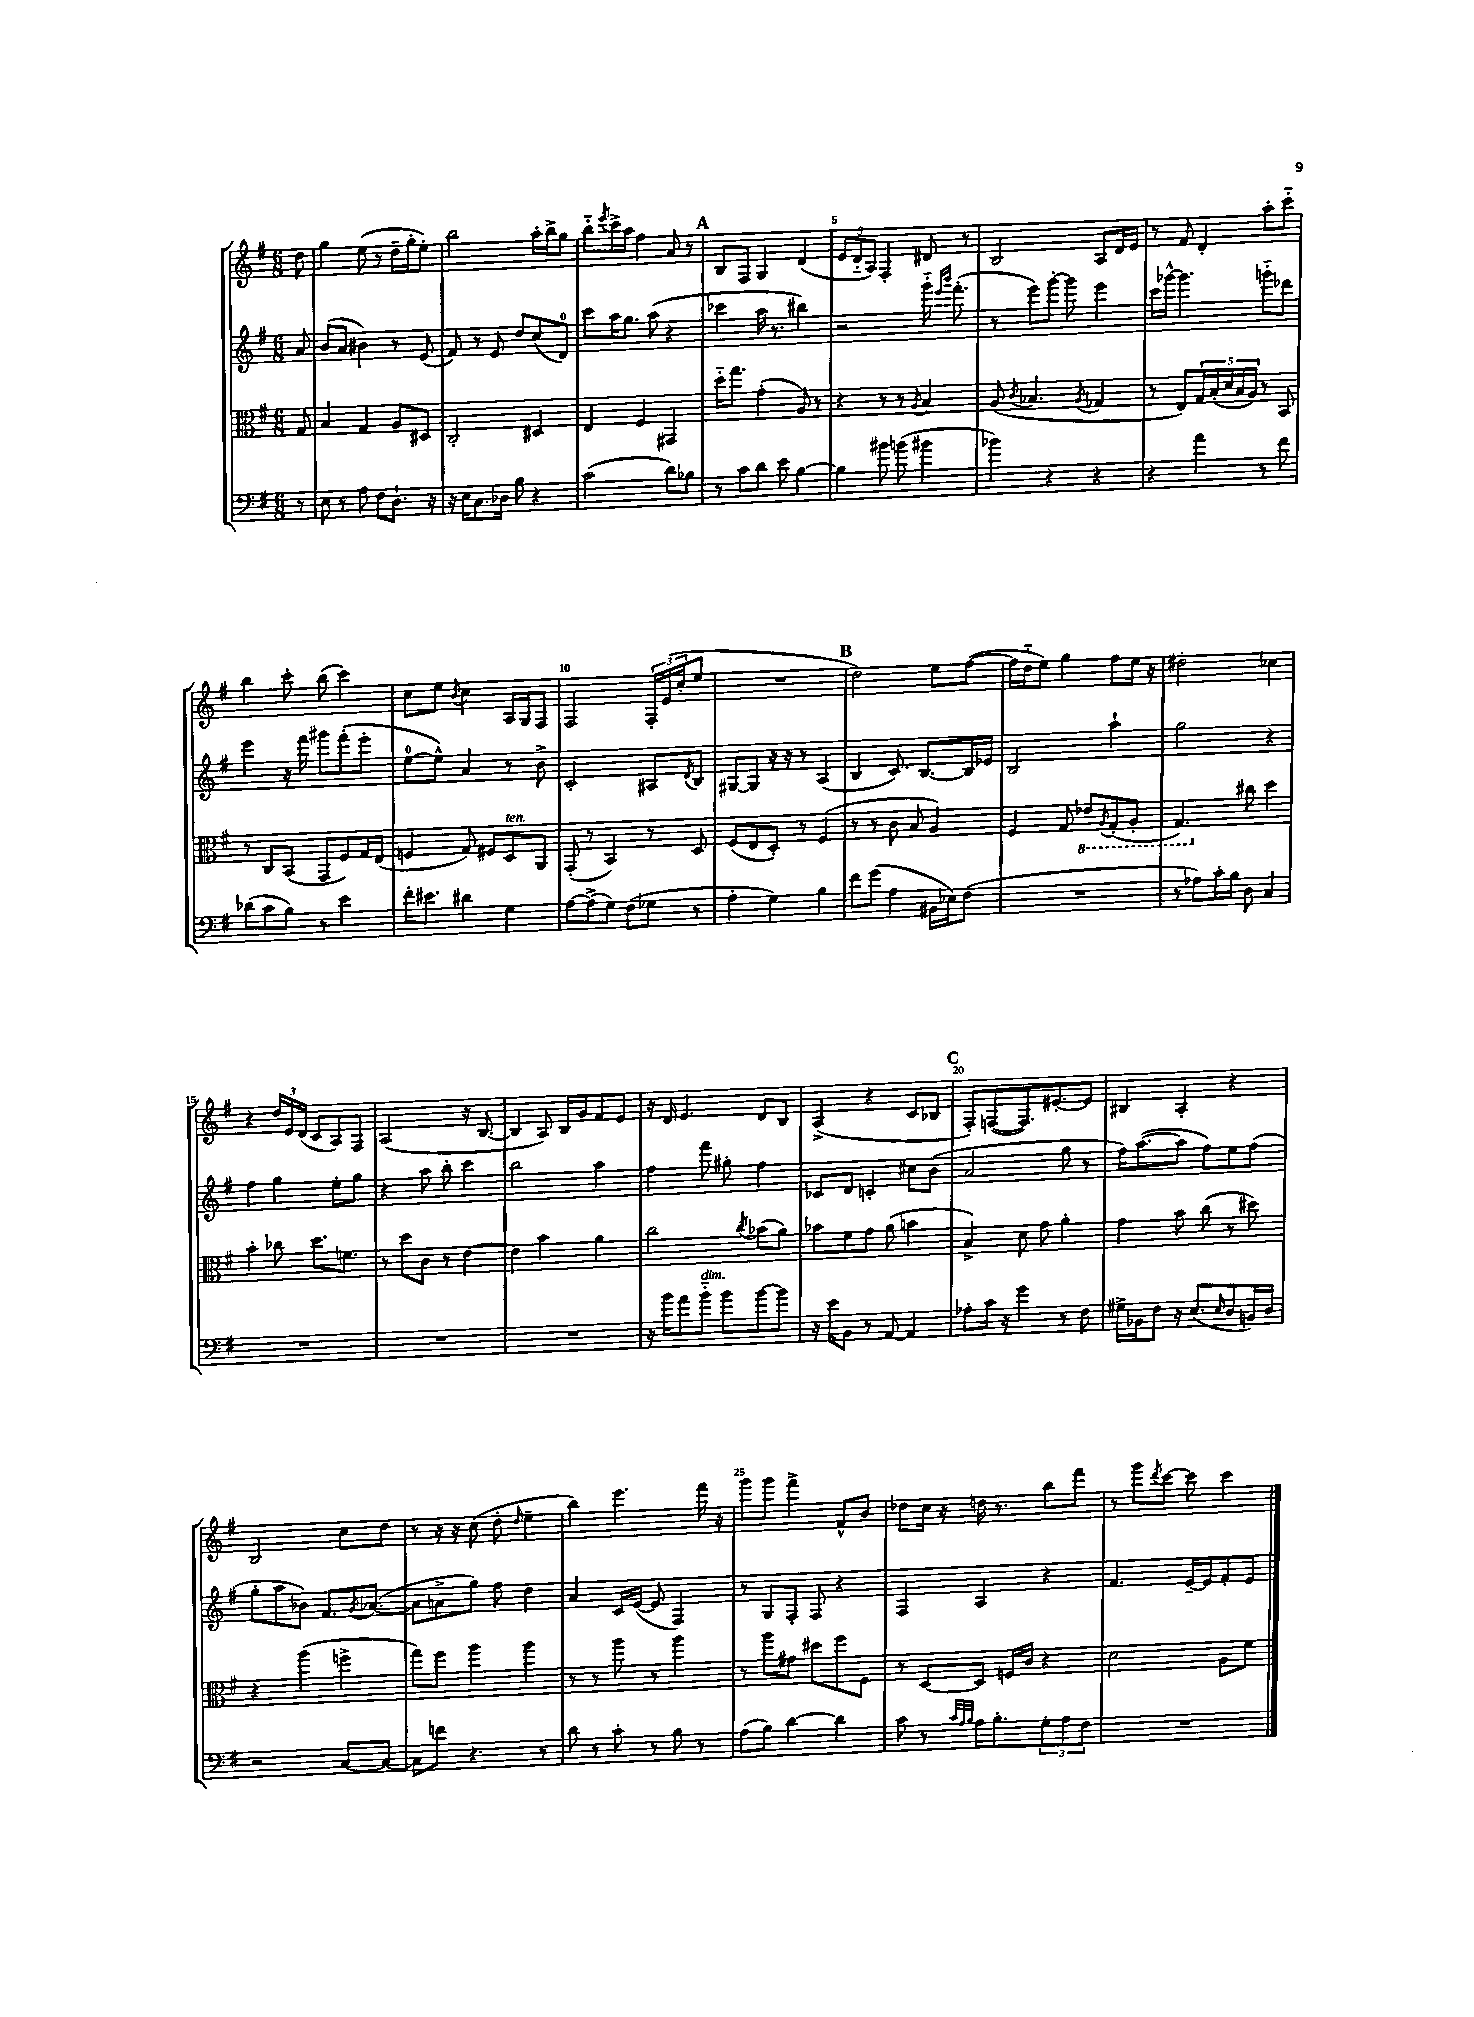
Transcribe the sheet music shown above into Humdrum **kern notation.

**kern	**kern	**kern	**kern
*staff4	*staff3	*staff2	*staff1
*clefF4	*clefC3	*clefG2	*clefG2
*k[f#]	*k[f#]	*k[f#]	*k[f#]
*M6/8	*M6/8	*M6/8	*M6/8
8r	8G/	8a/	8dd\
=	=	=	=
8E\	4B/	(8b/L	4gg\
8r	.	8a/J	.
8A\	4G/	4b#\)	(8ee\
8F#\L	.	.	8r
8.D`\J	8A/L	8r	16dd~\LL
.	.	.	16gg'\J
.	8D#/J	(8e/	8ee'\J)
16r	.	.	.
=	=	=	=
16r	2C'/	8f#/)	2bb\
16E\LK	.	.	.
8.C\	.	8r	.
.	.	8e/	.
16D-\Jk	.	.	.
8B\	.	8dd/L	.
4r	4D#/	(8cc/	16aa'\LL
.	.	.	16bb^\J
.	.	8d/J)	8gg\J
=	=	=	=
(2c\	4E/	8ccc\L	8bb'~\L
.	.	.	8qeee/
.	.	16aa\K	16ccc^\L
.	.	8.gg\J	16aa\JJ
.	4F#/	.	4ff#\
.	.	(8aa\	.
8d\L)	4GG#/	4r	8a/
8B-\J	.	.	8r
=	=	=	=
8r	16dd'~\LK	4ccc-\	8B/L
.	8.gg\J	.	.
8c\L	.	.	8F#/J
8d\J	(4g'\	16aa\	4G/
.	.	8.r	.
8e\	.	.	.
[4B\	8A/)	4bb#\)	(4d/
.	8r	.	.
=	=	=	=
4B\]	4r	2r	12e/L
.	.	.	12d'~/
.	.	.	12A/J)
8b#\	8r	.	4F#'/
(8b\	8r	.	.
.	8qA/	.	.
4b#\	4B/	16ggg'~\	8d#/
.	.	16qqeee/LL	.
.	.	16qqbbb/JJ	.
.	.	(8.fff#'\	.
.	.	.	8r
=	=	=	=
4b-\)	(8A/	8r	2B/
.	8qc/	.	.
.	4.B-/	8eee\L)	.
4r	.	[8ggg'\J	.
.	.	8ggg\]	.
.	8qA/	.	.
4r	4G-/	4eee\	8A/L
.	.	.	16d/L
.	.	.	16e/JJ
=	=	=	=
4r	8r	16ccc\LL	8r
.	.	[16ggg-^^\JJ	.
.	8E/L)	4.ggg-\]	8f#/
4a\	20G/L	.	4d'/
.	(20B'/	.	.
.	20d/	.	.
.	20B/	.	.
.	20A/JJ)	.	.
8r	8r	8ggg'~\L	8aa'\L
8f#\	8BB/	8ddd-\J	8ccc'~\J
=	=	=	=
(8d-\L	8r	4eee\	4bb\
8c\	8C/L	.	.
8B\J)	(8BB/J	16r	8ccc'\
.	.	16fff#\	.
8r	8GG/L	8ggg#\L	(8bb\
4e\	8F#/)	(8fff#'\	4ccc\)
.	16G/L	8eee'\J	.
.	(16E/JJ	.	.
=	=	=	=
16f#'\LK	4F/	[8ee\L	8cc\L
8.e#\J	.	.	.
.	.	8ee^^\]J)	8ee\J
.	.	.	8qb/
4d#\	8G/)	4a/	4cc\
.	8F#/L	.	.
4G\	8D/	8r	16A/LL
.	.	.	16G/J
.	8AA/J	8b^\	8F#/J
=	=	=	=
[8A\L	(8GG'/	2c'/	2F#/
(8A^\]	8r	.	.
8G\J)	4BB/)	.	.
(8F#\L	.	.	.
8G-\J	8r	8A#/L	24F#'/LL
.	.	.	(24e/
.	.	.	24cc'/J
.	.	8qd/	.
8r	8D/	8B/J	8ee/J
=	=	=	=
4A'\	(8F#/L	[8G#/L	2.r
.	8E/	8G#/]J	.
4G\)	8D'/J)	16r	.
.	.	16r	.
.	8r	8r	.
4B\	(4F#/	(4A/	.
=	=	=	=
8f#\L	8r	4B/	2dd\)
(8g\J	8r	.	.
4A\	8c\	8.c/)	.
.	8B/	.	.
.	.	[8.B/L	.
16BB#\LL	4A/)	.	8ee\L
16E-\J)	.	.	.
(8F#\J	.	16B/]L	([8ff#\J
.	.	16e-/JJ	.
=	=	=	=
2.r	4F#/	2B/	16ff#\]LL
.	.	.	16dd'~\J
.	.	.	8ee\J)
.	8G/	.	4gg\
.	8E-/L	.	.
.	8qAA/	.	.
.	(8GG'/	4aa`\	8ff#\L
.	8AA'/J	.	16ee\Jk
.	.	.	16r
=	=	=	=
8r	4.GG/)	2gg\	2dd#'\
8A-\L)	.	.	.
16c'\L	.	.	.
16B\JJ	.	.	.
8D\	8cc#\	.	.
4C/	4dd\	4r	4cc-\
=	=	=	=
2.r	4b'\	4ff#\	4r
.	8cc-\	4gg\	24dd/LL
.	.	.	24e/
.	.	.	(24d/JJ
.	8.dd\L	.	8c/L
.	.	8ee'\L	8A/)
.	8.f\J	.	.
.	.	8gg\J	8F#/J
=	=	=	=
2.r	8r	4r	(2A/
.	8dd\L	.	.
.	8c\J	8aa\	.
.	8r	8bb'\	.
.	[4e\	4ccc\	16r
.	.	.	[8.B/
=	=	=	=
2.r	4e\]	2bb\	4B/]
.	4b\	.	8A/)
.	.	.	16B/LL
.	.	.	16g/J
.	4a\	4aa\	8f#/
.	.	.	8e/J
=	=	=	=
16r	2cc\	4ff#\	16r
16b\LK	.	.	16d/
8a\	.	.	4.e/
8b'~\J	.	8fff#\	.
8b\L	.	8gg#'\	.
.	8qcc/	.	.
[8b\	(8b-\L	4ff#\	8d/L
8b\]J	8a\J)	.	8B/J
=	=	=	=
16r	8b-\L	8c-/L	(4A^/
16e\LK	.	.	.
8BB\J	8f#\	8d/J	.
8r	8g\J	4c'/	4r
[8AA/	(8a\	.	.
4AA/]	4b\	8cc#\L	8c/L
.	.	(8b\J	8B-/J
=	=	=	=
8A-'\L	4B^/)	2a/	8F#'/L)
16c\Jk	.	.	([8F/
16r	.	.	.
4g\	8d\	.	8.F/])
.	8g\	.	.
.	.	.	[8.e#'/
8r	4a'\	8gg\	.
8F#\	.	8r	8e#/]J
=	=	=	=
16G#^\LL	4g\	16ff#\LK)	4B#/
16BB-\J	.	([8.aa\	.
8F#\J	.	.	.
16r	8b\	8aa\]J	4A'/
(8.E/L	.	.	.
.	(8cc\	8ff#\L)	.
16qqE/	.	.	.
8D/	8r	8ee\	4r
16BB/L)	8dd#\)	(8ff#\J	.
16D/JJ	.	.	.
=	=	=	=
2r	4r	8gg'\L	2B/
.	.	8aa\	.
.	(4aa\	8b-\J)	.
.	.	8.f#/L	.
[8C/L	4ff^\	.	8cc\L
.	.	8qg/	.
.	.	([8.a-/J	.
8C/_J	.	.	8dd\J
=	=	=	=
8C\]L	8gg\L)	8a-\]L	8r
8f\J	8ff#\J	8a^\	16r
.	.	.	16r
4.r	4aa\	8gg\J)	(8cc\
.	.	8ff#\	8dd'\
.	.	.	16qqdd/
.	4aa\	4dd\	4ee~\
8r	.	.	.
=	=	=	=
8d\	8r	4a/	4bb\)
8r	8r	.	.
8c'\	8aa\	16c/LL	4.eee\
.	.	([16e/JJ	.
8r	8r	8e/]	.
8B\	4aa\	4F#/)	.
8r	.	.	16fff#\
.	.	.	16r
=	=	=	=
(8A\L	8r	8r	8ggg\L
8B\J)	8aa\L	8G/L	8ggg\J
[4d\	8g#\J	8F#'/J	4fff#^\
.	8dd#\L	8F#/	.
4d\]	8ff#\	4r	8f#^^/L
.	8F#\J	.	8b/J
=	=	=	=
8c\	8r	4F#/	8dd-\L
8r	[8D/L	.	16cc\Jk
.	.	.	16r
32qqc/LLL	.	.	.
32qqA/	.	.	.
32qqB/JJJ	.	.	.
16A\LK	8D/]J	4A/	16dd\
8.B'\	.	.	8.r
.	16F/LL	.	.
.	16c/JJ	.	.
12G'\	4r	4r	8bb\L
12A\	.	.	.
.	.	.	8fff#\J
12F#\J	.	.	.
=	=	=	=
2.r	2d\	4.f#/	8r
.	.	.	8ggg\L
.	.	.	8qddd/
.	.	.	[8ccc\J
.	.	[16e~/LL	8ccc\]
.	.	16e/]J	.
.	8A\L	8f#'/	4ccc\
.	8f#\J	8e/J	.
==	==	==	==
*-	*-	*-	*-
